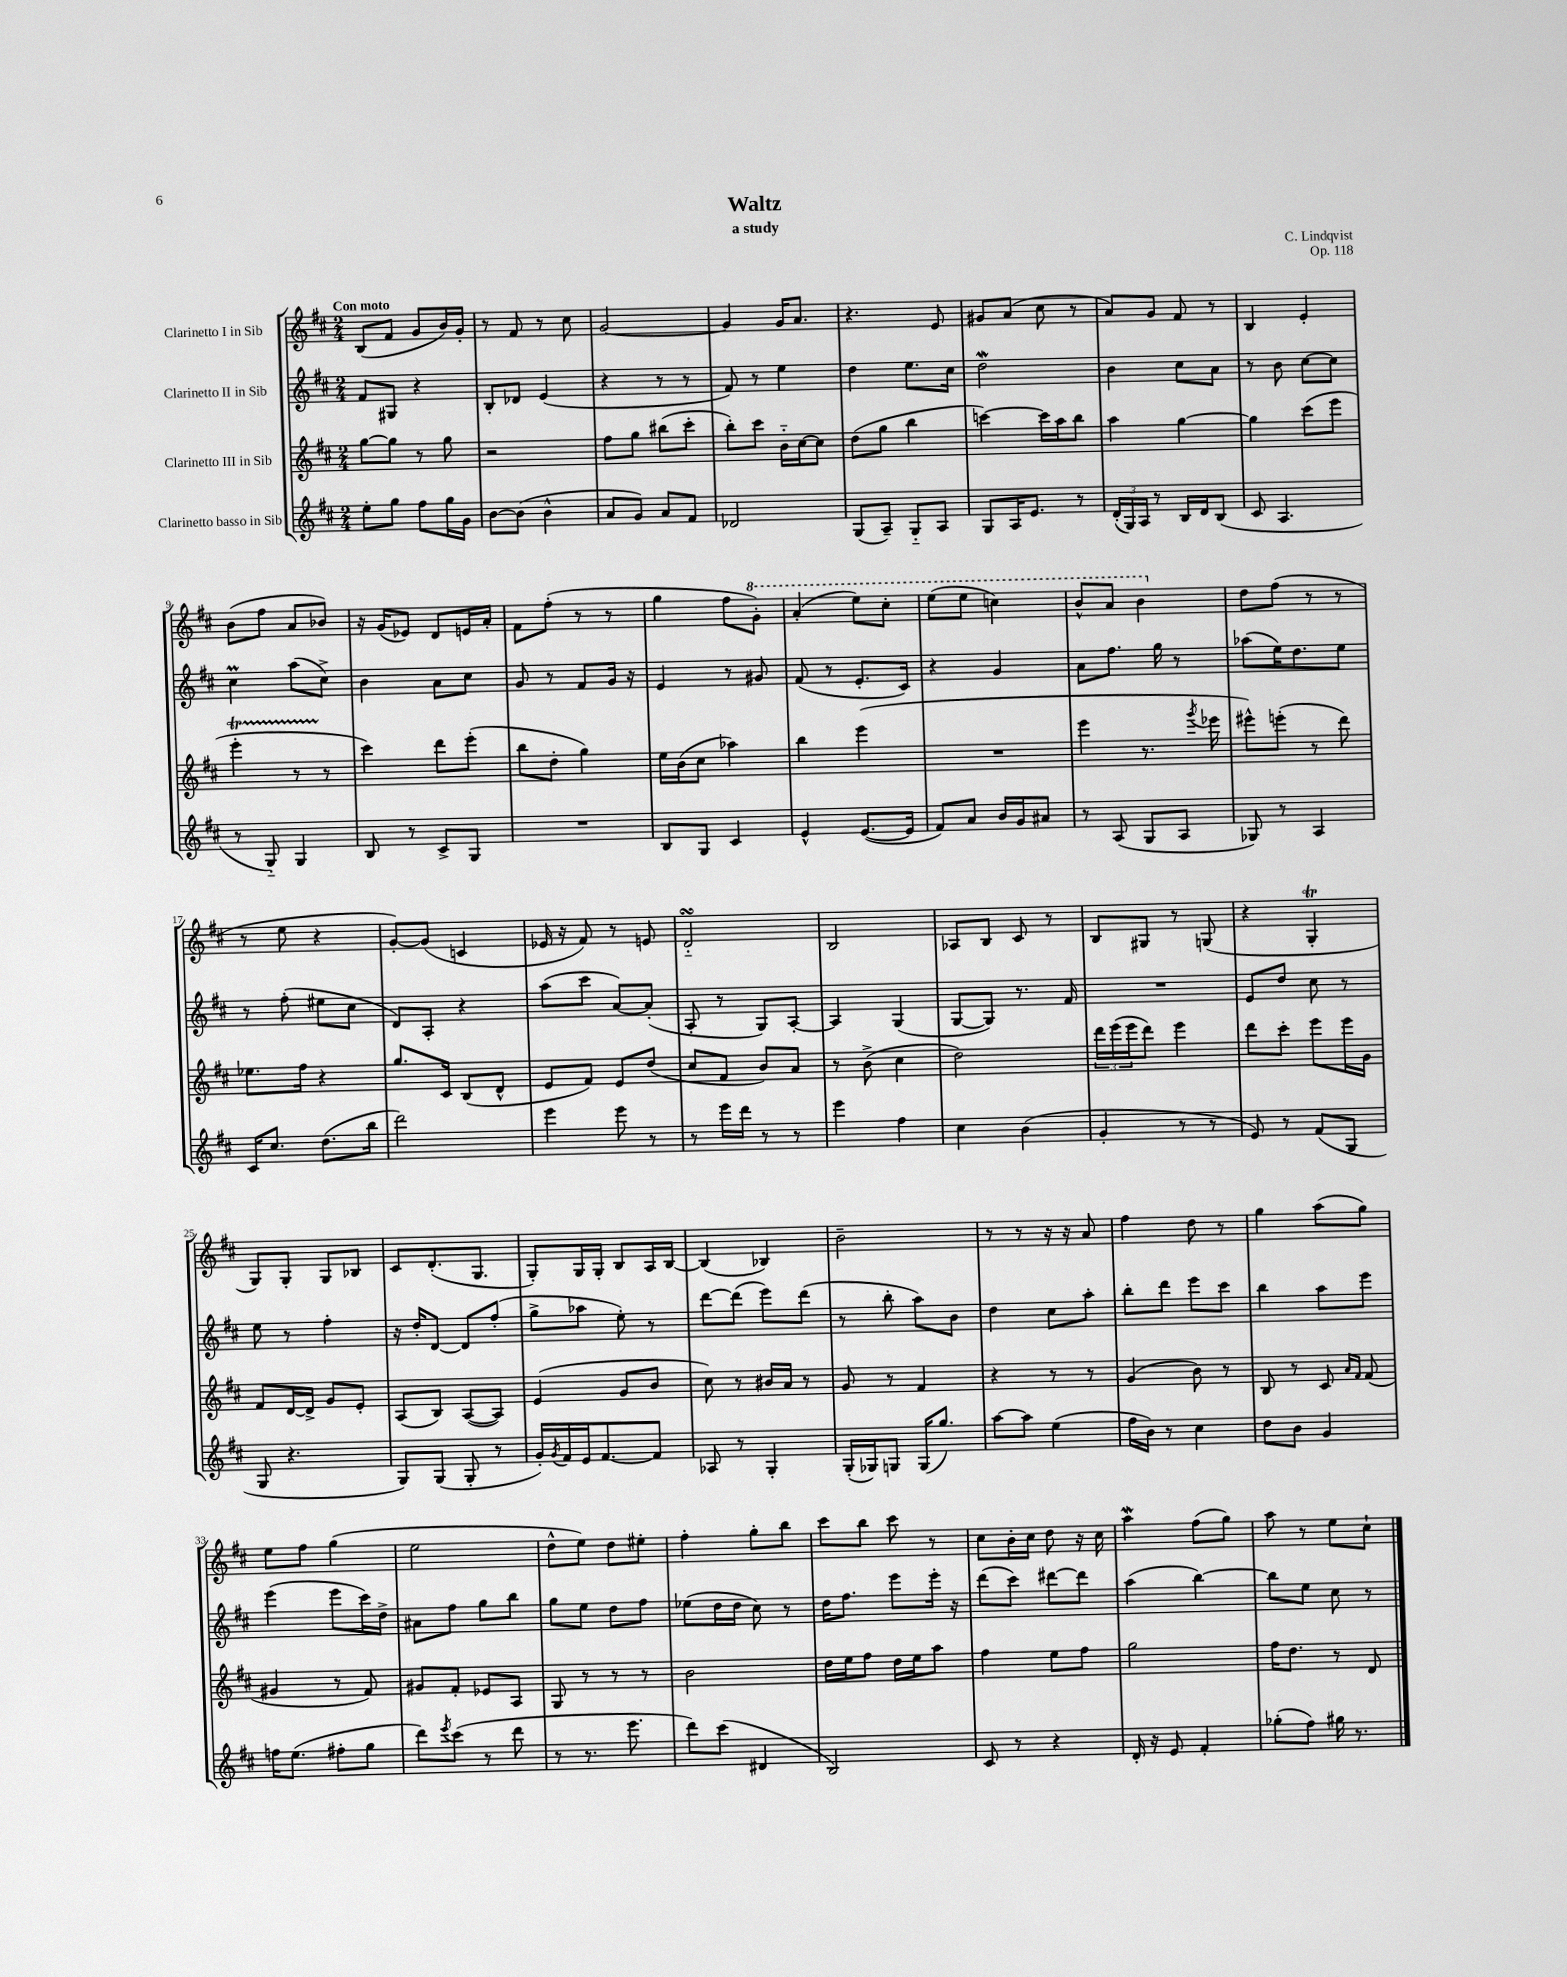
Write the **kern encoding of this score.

**kern	**kern	**kern	**kern
*part4	*part3	*part2	*part1
*staff4	*staff3	*staff2	*staff1
*I"Clarinetto basso in Sib	*I"Clarinetto III in Sib	*I"Clarinetto II in Sib	*I"Clarinetto I in Sib
*clefG2	*clefG2	*clefG2	*clefG2
*k[f#c#]	*k[f#c#]	*k[f#c#]	*k[f#c#]
*M2/4	*M2/4	*M2/4	*M2/4
=1	=1	=1	=1
!	!	!	!LO:TX:a:B:t=Con moto
8ee'\L	[8gg\L	8f#/L	(8B/L
8gg\J	8gg\J]	8G#X/J	8f#/J
8ff#\L	8r	4r	8g/L
16gg\L	8gg\	.	16b/L)
16g\JJ	.	.	16g'/JJ
=2	=2	=2	=2
[8b\L	2r	8B'/L	8r
(8b\J]	.	8d-X/J	8f#/
4b^^\	.	(4e/	8r
.	.	.	8cc#\
=3	=3	=3	=3
8a/L	8ff#\L	4r	[2g/
8g/J)	8gg\J	.	.
8a/L	(8bb#X\L	8r	.
8f#/J	8ccc#'\J	8r	.
=4	=4	=4	=4
2d-X/	8bb'\L)	8f#/)	4g/]
.	8ccc#\J	8r	.
.	16b\LL	4ee\	16g/KL
.	[16cc#\J	.	8.a/J
.	8cc#\J]	.	.
=5	=5	=5	=5
(8G/L	(8dd\L	4dd\	4.r
8A~/J)	8gg\J	.	.
8G/L	4bb\	8.ee\L	.
8A/J	.	.	8e/
.	.	16cc#\Jk	.
=6	=6	=6	=6
8G/L	[4cccn\)	2ddw\	8g#X/L
16A/K	.	.	(8a/J
8.e/J	.	.	.
.	16ccc\LL]	.	8cc#\
.	16aa\J	.	.
8r	8bb\J	.	8r
=7	=7	=7	=7
(24d'/LL	4aa\	4b\	8a/L)
24G/)	.	.	.
24A/JJ	.	.	.
8r	.	.	8g/J
16B/LL	[4gg\	8cc#\L	8f#/
16d/J	.	.	.
(8B/J	.	8a\J	8r
=8	=8	=8	=8
8c#/	4gg\]	8r	4B/
4.A/	.	8b\	.
.	(8ccc#\L	[8cc#\L	4e'/
.	8eee\J	8cc#\J]	.
!!LO:LB:g=z
=9	=9	=9	=9
8r	4eeeT'\	4cc#m\	(8b\L
8G/)	.	.	8ff#\J
4G/	8r	(8aa\L	8a/L
.	8r	8cc#^\J)	8b-X/J)
=10	=10	=10	=10
8B/	4ccc#\)	4b\	16r
.	.	.	(16g/KL
8r	.	.	8e-X/J)
8c#^/L	8ddd\L	8a\L	8d/L
8G/J	(8eee'\J	8cc#\J	16en/L
.	.	.	16a'/JJ
=11	=11	=11	=11
2r	8bb\L	8g/	8f#\L
.	8dd'\J	8r	(8ff#'\J
.	4gg\)	8f#/L	8r
.	.	16g/Jk	8r
.	.	16r	.
=12	=12	=12	=12
8B/L	16ee\LL	4e/	4gg\
.	(16b\J	.	.
8G/J	8cc#\J	.	.
4c#/	4aa-X\)	8r	8ff#\L
*	*	*	*8va
.	.	8g#X/	8gg'\J)
=13	=13	=13	=13
4e^^/	4bb\	(8f#/	(4aa'/
.	.	8r	.
([8.e/L	(4eee\	8.e'/L	8eee\L)
.	.	.	8ccc#'\J
16e/Jk]	.	16c#/Jk)	.
=14	=14	=14	=14
8f#/L)	2r	4r	(8eee\L
8a/J	.	.	8eee\J
16b/LL	.	4g/	4cccn\)
16g/J	.	.	.
8a#X/J	.	.	.
=15	=15	=15	=15
8r	4eee\	8a\L	8bb^^/L
(8A/	.	8.ff#\J	8aa/J
8G/L	8.r	.	4bb\
.	.	16gg\	.
8A/J	.	8r	.
.	8qggg/	.	.
.	16eee-X\	.	.
=16	=16	=16	=16
*	*	*	*X8va
8G-X/)	8eee#X^^\L)	(8aa-X\L	8dd\L
8r	(8eeen'\J	16ee\K)	(8ff#\J
.	.	8.dd\	.
4A/	8r	.	8r
.	8ddd\)	8ee\J	8r
!!LO:LB:g=z
=17	=17	=17	=17
16c#/KL	8.ee-X\L	8r	8r
8.cc#/J	.	.	.
.	.	(8ff#'\	8ee\
.	16ff#\Jk	.	.
(8.dd\L	4r	8ee#X\L	4r
.	.	8cc#\J	.
16bb\Jk	.	.	.
=18	=18	=18	=18
2ddd\)	8.gg/L	8d/L)	[8g'/L)
.	.	8A'/J	(8g/J]
.	16c#/Jk	.	.
.	(8B/L	4r	4cn/
.	8d^^/J	.	.
=19	=19	=19	=19
4eee\	8e/L	(8aa\L	16e-X/
.	.	.	16r
.	8f#/J)	8ccc#\J	8f#/)
8eee\	8e/L	[8a/L)	8r
8r	(8dd/J	(8a'/J]	8en/
=20	=20	=20	=20
8r	8cc#/L	8A'/	2dsSSs/
16eee\LL	8f#/J	8r	.
16ddd\JJ	.	.	.
8r	8b/L)	8G/L)	.
8r	8a/J	[8A'/J	.
=21	=21	=21	=21
4eee\	8r	4A/]	2B/
.	(8b^\	.	.
4ff#\	4cc#\	(4G/	.
=22	=22	=22	=22
4cc#\	2dd\)	[8G/L	8A-X/L
.	.	8G/J])	8B/J
(4b\	.	8.r	8c#/
.	.	.	8r
.	.	16f#/	.
=23	=23	=23	=23
4g'/	24ddd\LL	2r	8B/L
.	(24eee\	.	.
.	24eee\J	.	.
.	8ddd\J)	.	8G#X/J
8r	4eee\	.	8r
8r	.	.	(8Gn/
=24	=24	=24	=24
8e/)	8ddd\L	8e/L	4r
8r	8ccc#'\J	8dd/J	.
(8f#/L	8eee\L	8cc#\	4GT'/
8G/J	16eee\L	8r	.
.	16g\JJ	.	.
!!LO:LB:g=z
=25	=25	=25	=25
8G/	8f#/L	8ee\	8G/L)
4.r	[16d/L	8r	8G'/J
.	16d^/JJ]	.	.
.	8g/L	4ff#'\	8G/L
.	8e'/J	.	8B-X/J
=26	=26	=26	=26
8G/L)	(8A/L	16r	8c#/L
.	.	16dd'/KL	.
(8G/J	8B/J)	[8d/J	(8.d'/
8G'/	([8A/L	8d/L]	.
.	.	.	8.G/J
8r	8A/J])	(8ff#'/J	.
=27	=27	=27	=27
16g'/LL)	(4e/	8gg^\L	8G'/L)
8qg/	.	.	.
16f#/	.	.	.
16e/J	.	8aa-X\J	16G/L
[8.f#/	.	.	16G'/JJ
.	8g/L	8ee'\)	8B/L
8f#/J]	8b/J	8r	16A/L
.	.	.	[16B/JJ
=28	=28	=28	=28
8A-X/	8cc#\)	[8ddd\L	(4B/]
8r	8r	(8ddd\J]	.
4G'/	16b#X/LL	8eee\L)	4B-X/)
.	16a/JJ	.	.
.	8r	(8ddd\J	.
=29	=29	=29	=29
(16G'/LL	8g/	8r	2b~\
16G-X/J)	.	.	.
8Gn/J	8r	8bb'\	.
(16G/KL	4f#/	8aa\L)	.
8.gg/J)	.	.	.
.	.	8b\J	.
=30	=30	=30	=30
[8aa\L	4r	4dd\	8r
8aa\J]	.	.	8r
(4ee\	8r	8cc#\L	16r
.	.	.	16r
.	8r	8aa'\J	8a/
=31	=31	=31	=31
16ff#\LL	(4g/	8bb'\L	4ff#\
16b\JJ)	.	.	.
8r	.	8ddd\J	.
4cc#\	8b\)	8eee\L	8dd\
.	8r	8ccc#\J	8r
=32	=32	=32	=32
8dd\L	8B/	4bb\	4gg\
8b\J	8r	.	.
4g/	8c#/	8aa\L	(8aa\L
.	16qqa/LL	.	.
.	16qqf#/JJ	.	.
.	(8f#/	8eee\J	8gg\J)
!!LO:LB:g=z
=33	=33	=33	=33
16ffn\KL	4g#X/	(4eee\	8ee\L
(8.ee\J	.	.	.
.	.	.	8ff#\J
8ff#X'\L	8r	8eee\L	(4gg\
8gg\J	8f#/)	16ccc#\L)	.
.	.	16dd^\JJ	.
=34	=34	=34	=34
8ddd\L)	8g#X/L	8a#X\L	2ee\
8qeee/	.	.	.
(8ccc#\J	8f#'/J	8ff#\J	.
8r	8e-X/L	8gg\L	.
8ddd\	8A/J	8bb\J	.
=35	=35	=35	=35
8r	8G/	8gg\L	8dd^^\L
8.r	8r	8ee\J	8ee\J)
.	8r	8dd\L	8dd\L
8.eee\	.	.	.
.	8r	8ff#\J	8ee#X'\J
=36	=36	=36	=36
8ddd\L)	2b\	(8ee-X\L	4ff#'\
(8ccc#\J	.	16dd\L	.
.	.	16dd\JJ	.
4d#X/	.	8cc#\)	8gg'\L
.	.	8r	8bb\J
=37	=37	=37	=37
2B/)	16dd\LL	16dd\KL	8ccc#\L
.	16ee\J	8.ff#\J	.
.	8ff#\J	.	8bb\J
.	16dd\LL	8eee\L	8ccc#\
.	16ee\J	.	.
.	8aa\J	16eee'\Jk	8r
.	.	16r	.
=38	=38	=38	=38
8c#/	4ff#\	(8ddd\L	8cc#\L
8r	.	8ccc#\J)	16b'\L
.	.	.	16cc#\JJ
4r	8ee\L	[8ddd#X\L	8dd\
.	8ff#\J	8ddd#\J]	16r
.	.	.	16cc#\
=39	=39	=39	=39
16d'/	2gg\	(4aa\	4aaW\
16r	.	.	.
8e/	.	.	.
4f#'/	.	[4bb\)	(8ff#\L
.	.	.	8gg\J)
=40	=40	=40	=40
(8gg-X'\L	16ff#\KL	8bb\L]	8aa\
.	8.dd\J	.	.
8ff#\J)	.	8ee\J	8r
16gg#X\	8r	8cc#\	8ee\L
8.r	.	.	.
.	8d/	8r	8cc#`\J
==	==	==	==
*-	*-	*-	*-
